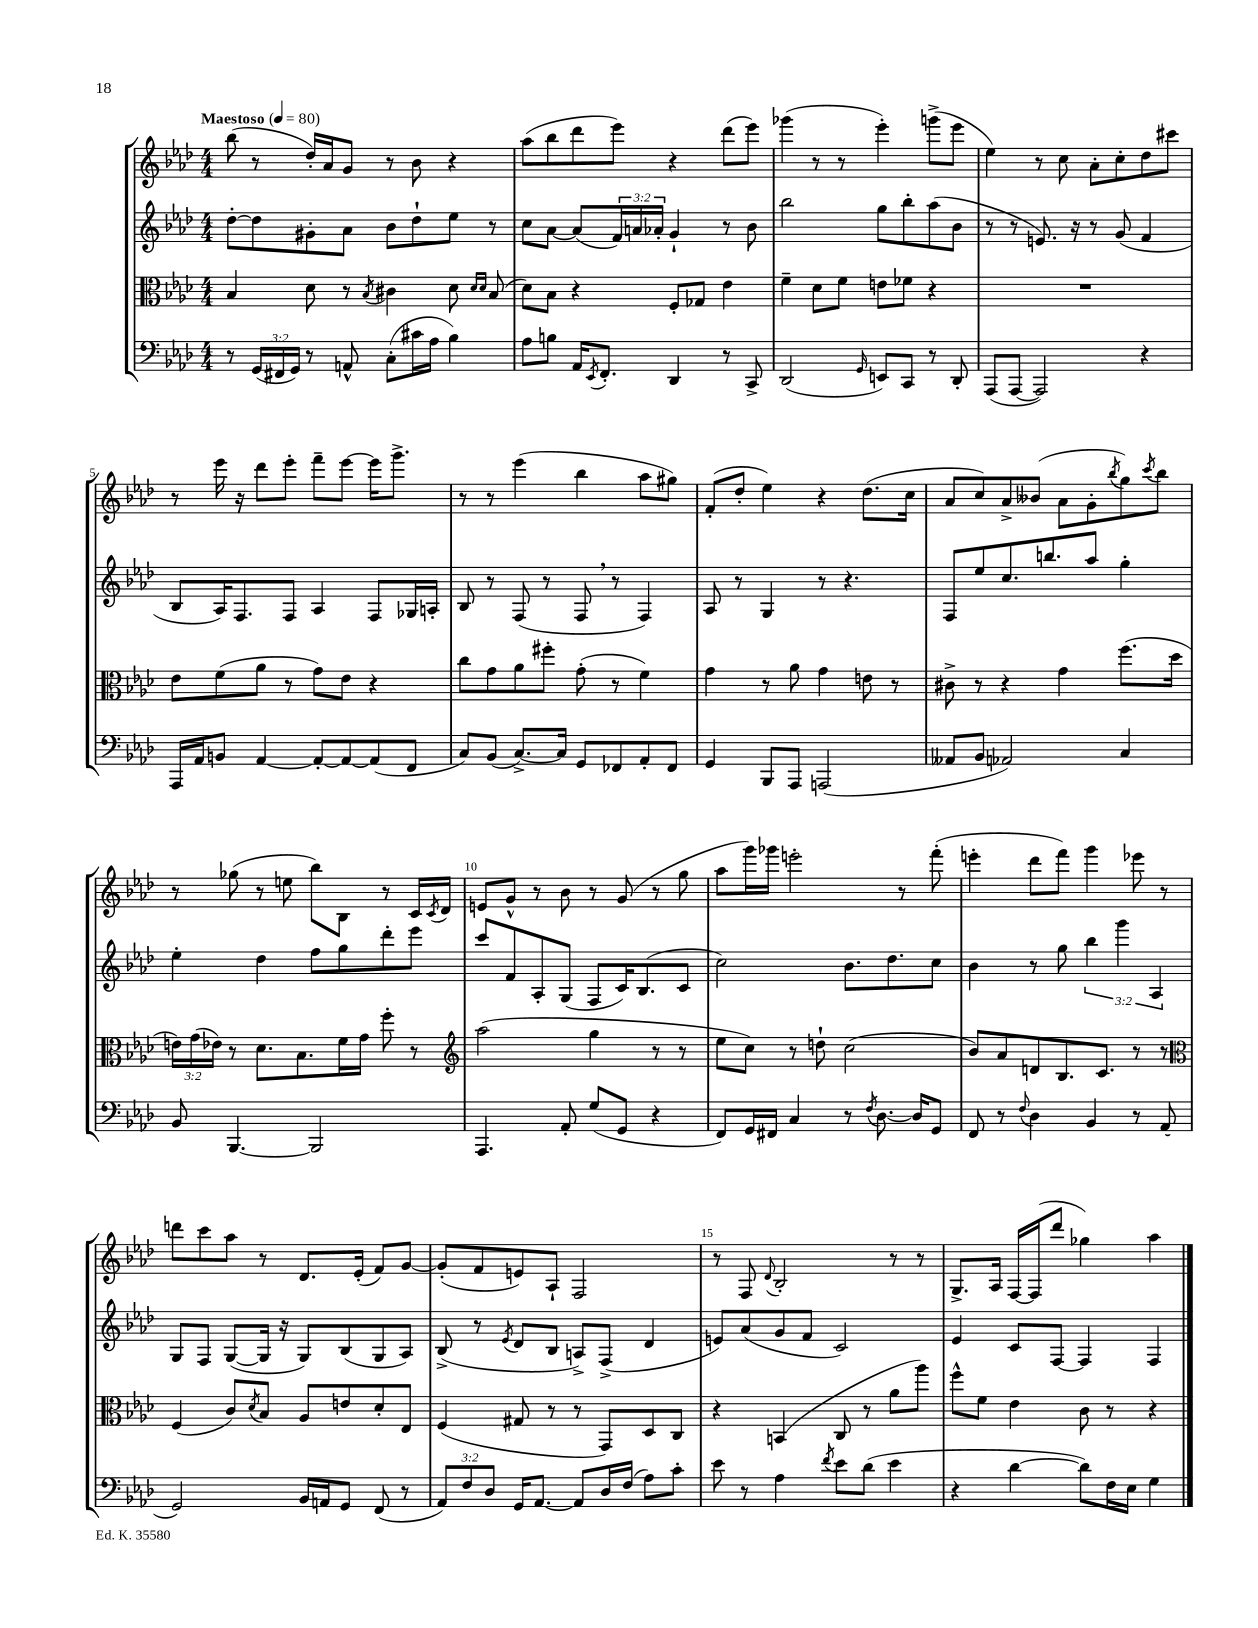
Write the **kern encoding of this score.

**kern	**kern	**kern	**kern
*staff4	*staff3	*staff2	*staff1
*clefF4	*clefC3	*clefG2	*clefG2
*k[b-e-a-d-]	*k[b-e-a-d-]	*k[b-e-a-d-]	*k[b-e-a-d-]
*M4/4	*M4/4	*M4/4	*M4/4
*MM80	*MM80	*MM80	*MM80
8r	4B-	[8dd-'	(8bb-
(24GG	.	8dd-]	8r
24FF#	.	.	.
24GG)	.	.	.
8r	8d-	8g#'	16dd-')
.	.	.	16a-
8AA^^	8r	8a-	8g
.	8qB-	.	.
(8C'	4c#	8b-	8r
16c#	.	8dd-`	8b-
16A-	.	.	.
4B-)	8d-	8ee-	4r
.	16qqd-	.	.
.	16qqd-	.	.
.	(8B-	8r	.
=	=	=	=
8A-	8d-)	8cc	(8aa-
8B	8B-	[8a-	8bb-
16AA-	4r	(8a-]	8ddd-
8qEE-	.	.	.
8.FF'	.	.	.
.	.	24f)	8eee-)
.	.	24a	.
.	.	24a-'	.
4DD-	8F'	4g`	4r
.	8G-	.	.
8r	4e-	8r	(8ddd-
8CC^	.	8b-	8eee-)
=	=	=	=
(2DD-	4f~	2bb-	(4ggg-
.	8d-	.	8r
.	8f	.	8r
16qqGG	.	.	.
8EE)	8e	8gg	4eee-')
8CC	8f-	8bb-'	.
8r	4r	(8aa-	(8ggg^
8DD-'	.	8b-	8eee-
=	=	=	=
(8AAA-	1r	8r	4ee-)
[8AAA-	.	8r	.
2AAA-])	.	8.e)	8r
.	.	.	8cc
.	.	16r	.
.	.	8r	8a-'
.	.	(8g	8cc'
4r	.	4f	8dd-
.	.	.	8ccc#
=	=	=	=
16AAA-	8e-	8B-	8r
16AA-	.	.	.
8BB	(8f	16A-)	16eee-
.	.	8.F	16r
[4AA-	8a-	.	8ddd-
.	8r	8F	8eee-'
8AA-'_	8g)	4A-	8fff~
8AA-_	8e-	.	[8eee-
(8AA-]	4r	8F	16eee-]
.	.	.	8.ggg^
8FF	.	16G-	.
.	.	16A'	.
=	=	=	=
8C)	8cc	8B-	8r
(8BB-	8g	8r	8r
[8.C^)	8a-	(8F	(4eee-
.	8ff#'	8r	.
16C]	.	.	.
8GG	(8g'	8F	4bb-
8FF-	8r	8r	.
8AA-'	4f)	4F)	8aa-
8FF-	.	.	8gg#)
=	=	=	=
4GG	4g	8A-	(8f'
.	.	8r	8dd-'
8BBB-	8r	4G	4ee-)
8AAA-	8a-	.	.
(2AAA	4g	8r	4r
.	.	4.r	.
.	8e	.	(8.dd-
.	8r	.	.
.	.	.	16cc
=	=	=	=
8AA--	8c#^	8F	8a-
8BB-	8r	8ee-	8cc)
2AA-)	4r	8.cc	8a-^
.	.	.	(8b--
.	.	8.bb	.
.	4g	.	8a-
.	.	8aa-	8g'
.	.	.	8qbb-
4C	(8.ff	4gg'	8gg)
.	.	.	8qccc
.	.	.	8bb-
.	16dd-	.	.
=	=	=	=
8BB-	24e)	4ee-'	8r
.	(24g	.	.
.	24e-)	.	.
[4.BBB-	8r	.	(8gg-
.	8.d-	4dd-	8r
.	.	.	8ee
.	8.B-	.	.
2BBB-]	.	8ff	8bb-)
.	16f	8gg	8B-
.	16g	.	.
.	8ff'	8ddd-'	8r
.	8r	8eee-	16c
.	.	.	8qc
.	.	.	16d-
=	=	=	=
*	*clefG2	*	*
4.AAA-	(2aa-	8ccc	8e
.	.	8f	8g^^
.	.	8A-'	8r
8AA-'	.	(8G	8b-
(8G	4gg	8F	8r
8GG	.	16c)	(8g
.	.	(8.B-	.
4r	8r	.	8r
.	8r	8c	8gg
=	=	=	=
8FF)	8ee-	2cc)	8aa-
16GG	8cc)	.	16ggg)
16FF#	.	.	16ggg-
4C	8r	.	2eee'
.	8dd`	.	.
8r	(2cc	8.b-	.
8qF	.	.	.
[8.D-	.	.	.
.	.	8.dd-	.
.	.	.	8r
16D-]	.	.	.
8GG	.	8cc	(8fff'
=	=	=	=
8FF	8b-)	4b-	4eee'
8r	8a-	.	.
8qqF	.	.	.
4D-	8d	8r	8ddd-
.	8.B-	8gg	8fff)
4BB-	.	6bb-	4ggg
.	8.c	.	.
.	.	6ggg	.
8r	8r	.	8eee-
.	.	6A-	.
(8AA-	8r	.	8r
=	=	=	=
*	*clefC3	*	*
2GG)	(4F	8G	8ddd
.	.	8F	8ccc
.	8c)	([8G	8aa-
.	8qd-	.	.
.	8B-	16G]	8r
.	.	16r	.
16BB-	8A-	8G)	8.d-
16AA	.	.	.
8GG	8e	(8B-	.
.	.	.	(16e-'
(8FF	8d-'	8G	8f)
8r	8E-	8A-)	[8g
=	=	=	=
12AA-)	(4F	(8B-^	(8g']
12F	.	.	.
.	.	8r	8f
12D-	.	.	.
.	.	8qe-	.
16GG	8G#	8d-	8e)
[8.AA-	.	.	.
.	8r	8B-	8A-`
8AA-]	8r	8A^)	2F
16D-	8GG)	(8F^	.
(16F	.	.	.
8A-)	8D-	4d-	.
8c'	8C	.	.
=	=	=	=
8e-	4r	8e)	8r
8r	.	(8a-	8F
.	.	.	8qqd-
4A-	(4BB	8g	2B-'
.	.	8f	.
8qf	.	.	.
8e-	8C	2c)	.
(8d-	8r	.	.
4e-	8a-	.	8r
.	8aa-)	.	8r
=	=	=	=
4r	8ff^^	4e-	8.G^
.	8f	.	.
.	.	.	16A-
[4d-	4e-	8c	[16F
.	.	.	(16F]
.	.	[8F	8ddd-
8d-])	8c	4F]	4gg-)
16F	8r	.	.
16E-	.	.	.
4G	4r	4F	4aa-
==	==	==	==
*-	*-	*-	*-
